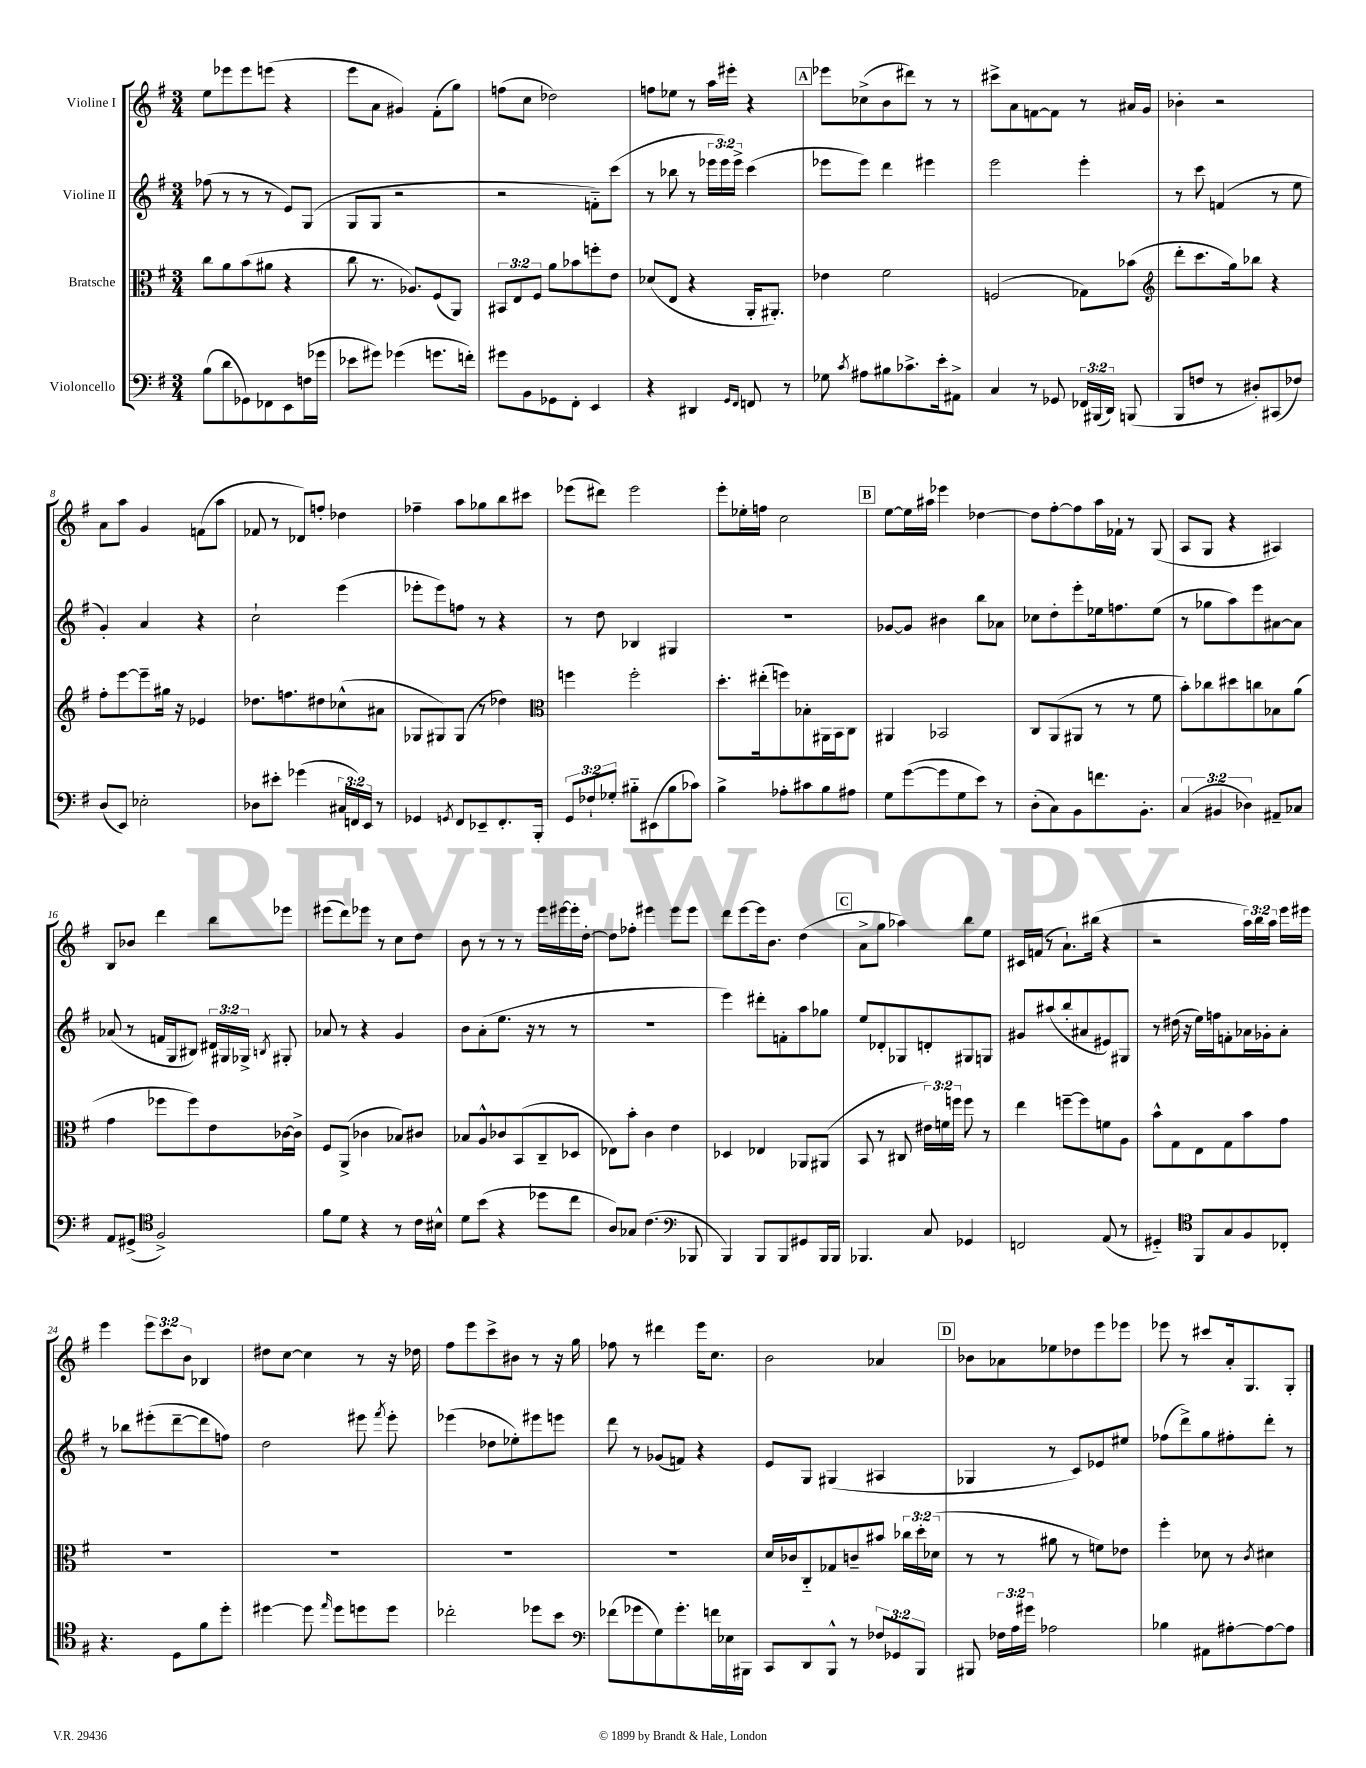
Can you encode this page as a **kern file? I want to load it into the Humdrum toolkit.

**kern	**kern	**kern	**kern
*part4	*part3	*part2	*part1
*staff4	*staff3	*staff2	*staff1
*I"Violoncello	*I"Bratsche	*I"Violine II	*I"Violine I
*clefF4	*clefC3	*clefG2	*clefG2
*k[f#]	*k[f#]	*k[f#]	*k[f#]
*M3/4	*M3/4	*M3/4	*M3/4
=1	=1	=1	=1
(8B\L	8cc\L	(8ff-X\	8ee\L
8d\	8a\	8r	8eee-X\
8GG-X\)	(8b\	8r	8eee-\
8FF-X\	8a#X\J	8r	(8eeen\J
8EE\	4r	8e/L)	4r
(16Fn\L	.	(8G/J	.
16g-X\JJ	.	.	.
=2	=2	=2	=2
8e-X\L	8cc\	8G/L	8eee\L
8g#X\J)	8.r	8G/J	8a\J
(4g-X\	.	2r	4g#X/)
.	8.A-X/L)	.	.
8.gn\L	(8F#/	.	(8f#'\L
.	8AA/J)	.	8gg\J)
16fn'\Jk)	.	.	.
=3	=3	=3	=3
8g#X\L	12BB#X/L	2r	(8ffn\L
.	12E/	.	.
8BB\	.	.	8cc\J
.	12F#/J	.	.
8GG-X\	8a\L	.	2dd-X\)
8FF#'\J	8b-X\	.	.
4EE/	8ffn'\	8fn\L)	.
.	8e\J	(8ccc\J	.
=4	=4	=4	=4
4r	(8d-X/L	8r	8ffn\L
.	8E/J	8bb-X\	8ee-X\J
4DD#X/	4r	8r	8r
.	.	24eee-X\LL	16aa\LL
.	.	24eee-\)	.
.	.	.	16eee#X'\JJ
.	.	24eee-^\JJ	.
16qqGG/LL	.	.	.
16qqFF#/JJ	.	.	.
8FFn/	16AA'/KL	(4ccc\	4r
.	8.AA#X'/J)	.	.
8r	.	.	.
!!LO:REH:place=s1:t=A
=5	=5	=5	=5
8G-X\	4e-X\	8eee-X\L	8eee-X\L
8qc/	.	.	.
8A#X\L	.	8eee-\J)	(8cc-X^\
8B#X\	2f#\	4ddd\	8b\
8.c-X^\	.	.	8ddd#X\J)
.	.	4eee#X\	8r
16e'\k	.	.	.
8AA#X^\J	.	.	8r
=6	=6	=6	=6
4C/	(2Fn/	2eee\	8ccc#X^\L
.	.	.	8a\
8r	.	.	[8fn\
8GG-X/	.	.	8f\J]
24FF-X/LL	8G-X\L)	4eee'\	8r
(24BBB#X/	.	.	.
24DD/JJ)	.	.	.
(8BBBn/	(8b-X\J	.	16a#X/LL
.	.	.	16g/JJ
=7	=7	=7	=7
*	*clefG2	*	*
8BBB/L	8ddd'\L	8r	4b-X'\
8Fn/J	8.ccc\	8ccc\	.
8r	.	(4fn/	2r
.	16gg\k)	.	.
8D#X'/L)	8bb-X\J	.	.
(8CC#X/	4r	8r	.
8F-X/J)	.	8ee\	.
!!LO:LB:g=z
=8	=8	=8	=8
(8D/L	8ff#'\L	4g'/)	8a\L
8EE/J)	[8eee\	.	8aa\J
2E-X'\	8eee~\]	4a/	4g/
.	16gg#X\Jk	.	.
.	16r	.	.
.	4e-X/	4r	(8fn\L
.	.	.	8aa\J
=9	=9	=9	=9
8D-X\L	8.dd-X\L	2cc`\	8f-X/
8e#X'\J	.	.	8r
.	8.ffn\	.	.
(4g-X\	.	.	8d-X/L)
.	8dd#X\	.	8ffn'/J
24C#X/LL	(8cc-X^^\	(4eee\	4dd-X\
24FFn/)	.	.	.
24EE/JJ	.	.	.
8r	8a#X\J	.	.
=10	=10	=10	=10
4GG-X/	8G-X/L	8eee-X'\L	4ff-X~\
.	8G#X/)	8eee-\)	.
8qGGn/	.	.	.
8FF#/L	(8G#/J	8ffn\J	8aa\L
8EE-X~/	8r	8r	8gg-X\
8.FF#'/	4dd-X\)	4r	8bb\
.	.	.	8ccc#X\J
16BBB'/Jk	.	.	.
=11	=11	=11	=11
*	*clefC3	*	*
12GG/L	4ffn\	8r	(8eee-X\L
12F-X`/	.	.	.
.	.	8dd\	8ddd#X\J)
12G-X'/J	.	.	.
8B#X\L	2ff'\	4B-X/	2eee-\
(8EE#X\	.	.	.
8B#\	.	4G#X/	.
8c-X\J)	.	.	.
=12	=12	=12	=12
4B^\	8.dd'\L	2.r	8eee'\L
.	.	.	16ee-X'\L
.	(16ee#X'\k	.	16ffn\JJ
8A-X'\L	8ffn\)	.	2cc\
8c#X\	8B-X'\	.	.
8B\	16AA#X\L	.	.
.	16BB\J	.	.
8A#X\J	8C\J	.	.
!!LO:REH:place=s1:t=B
=13	=13	=13	=13
8G\L	4AA#X/	[8g-X/L	[8ee\L
([8g\	.	8g-/J]	16ee\L]
.	.	.	16aa#X\JJ
8g\]	2BB-X/	4b#X\	4eee-X\
8G\	.	.	.
8e\J)	.	8bb\L	[4dd-X\
8r	.	8a-X\J	.
=14	=14	=14	=14
(8D'\L	8C/L	8cc-X\L	8dd-\L]
8C\)	(8AA/	8dd'\	[8ff#'\
8BB\	8AA#X/J	8eee'\	8ff#\]
8.fn\	8r	16ee-X\k	16aa\L
.	.	8.ffn\	16f-X`\JJ
.	8r	.	8r
8.BB'\J	.	.	.
.	8f#\	(8ee-\J	(8G/
=15	=15	=15	=15
(6C/	8b'\L)	8r	8A/L
.	8cc-X\	8gg-X\L	8G/J
6BB#X/	.	.	.
.	8dd#X\	8aa\)	4r
6D-X\)	.	.	.
.	8ccn\	8eee\	.
8AA#X~/L	8B-X\	[8a#X\	4A#X/)
8C-X/J	(8a\J	8a#\J]	.
!!LO:LB:g=z
=16	=16	=16	=16
8AA/L	4g\	(8a-X/	8B/L
(8GG#X^/J	.	8r	8b-X/J
*clefC4	*	*	*
2F#^/)	8ff-X\L	16fn/LL	4ddd\
.	.	16G/J	.
.	8ff-\)	8B#X/J)	.
.	8e\	24d#X/LL	8bb\L
.	.	24G#X/	.
.	.	24G-X^/JJ	.
.	.	8qBn/	.
.	[16c-X\L	8G#X'/	8eee-X\J
.	16c-^\JJ]	.	.
=17	=17	=17	=17
8f#\L	8F#/L	8a-X/	(8eee#X\L
8d\J	(8AA^/J	8r	8ddd\)
4r	4c-X\	4r	8eee-X\J
.	.	.	8r
8r	8B-X/L)	4g/	8cc\L
16c\LL	8c#X/J	.	8dd\J
16B#X^^\JJ	.	.	.
=18	=18	=18	=18
8d\L	8B-X/L	8b\L	8b\
(8b\J	8A^^/	(8a'\	8r
4r	8c-X/	8.ee\J	8r
.	(8BB/	.	8r
.	.	16r	.
8dd-X\L	8C~/	8r	16eee\LL
.	.	.	[16eee#X\
8cc\J	8D-X/J	8r	16eee#'\]
.	.	.	[16dd'\JJ
=19	=19	=19	=19
8A/L)	8E-X\L)	2.r	8dd\L]
8G-X/J	8b'\J	.	8ff-X'\J
(4.c\	4c\	.	4eee#X\
.	4e\	.	8eee#\L
*clefF4	*	*	*
8BBB-X/	.	.	8eee#\J
=20	=20	=20	=20
4BBB/)	4D-X/	4eee\)	8ddd\L
.	.	.	[8eee\
8BBB/L	4E-X/	8ddd#X'\L	16eee\k]
.	.	.	8.b\J
8BBB/	.	8fn'\	.
8GG#X/	8AA-X/L	8aa\	(4dd\
16BBB/L	(8AA#X/J	8gg-X\J	.
16BBB/JJ	.	.	.
!!LO:REH:place=s1:t=C
=21	=21	=21	=21
4.BBB-X/	8BB/	8ee/L	8a^\L
.	8r	8d-X'/	8gg\J
.	8C#X/	8G-X/	4aa-X\)
8C/	24e#X\LL)	8dn'/	.
.	24fn\	.	.
.	24ffn\JJ	.	.
4GG-X/	8ff\	8G#X/	8bb\L
.	8r	8Gn/J	8ee\J
=22	=22	=22	=22
2FFn/	4ee\	8g#X/L	16c#X/LL
.	.	.	(16fn/JJ
.	.	(8aa#X/	8r
.	[8ffn~\L	8bb'/	8.a`\L)
.	8ff\]	8a#X/	.
.	.	.	(16bb#X\Jk
(8AA/	8fn\	8e#X/)	4r
8r	8A\J	8G#X/J	.
=23	=23	=23	=23
4GG#X/)	8b^^\L	8r	2r
.	8G\	(16dd#X\	.
.	.	16r	.
*clefC4	*	*	*
8FF#/L	8E\	16ee\LL)	.
.	.	16ffn\J	.
8G/	8G\	8fn'\	.
8F#/	8b\	16a-X\L	24aa\LL)
.	.	.	24bb\
.	.	16g-X'\J	.
.	.	.	24aa\JJ
8C-X'/J	8g\J	8a-'\J	16eee\LL
.	.	.	16eee#X\JJ
!!LO:LB:g=z
=24	=24	=24	=24
4.r	2.r	8r	4eee\
.	.	8bb-X\L	.
.	.	(8eee#X'\	12eee\L
.	.	.	12ccc\
8D\L	.	[8ddd~\	.
.	.	.	12b\J
8f#\	.	8ddd\]	4B-X/
8dd'\J	.	8ffn\J)	.
=25	=25	=25	=25
[4dd#X\	2.r	2dd\	8dd#X\L
.	.	.	[8cc\J
8dd#\]	.	.	4cc\]
16qqee/	.	.	.
8dd#\L	.	.	.
8ddn\	.	8eee#X\	8r
.	.	8qfff#/	.
8dd\J	.	8eee#'\	16r
.	.	.	16dd-X\
=26	=26	=26	=26
2cc-X'\	2.r	(4eee-X\	8ff#\L
.	.	.	8eee\
.	.	8dd-X\L	8ccc^\
.	.	8ee-X'\)	8b#X\J
8dd-X\L	.	8eee#X\	8r
8b\J	.	8eeen\J	16r
.	.	.	16gg\
=27	=27	=27	=27
*clefF4	*	*	*
(8f-X\L	2.r	8ddd\	8ff-X\
8g-X\	.	8r	8r
8G\)	.	(8g-X/L	4ddd#X\
8.g-'\	.	8fn/J)	.
.	.	4r	16eee\KL
16fn\L	.	.	8.cc\J
16E-X\	.	.	.
16BBB#X\JJ	.	.	.
=28	=28	=28	=28
8CC/L	16d/LL	8e/L	2b\
.	16c-X/J	.	.
8DD/	8C/	8G/J	.
8BBB^^/J	8G-X/	(4G#X/	.
8r	8cn~/	.	.
12F-X/L	8b#X/J	4A#X/	4a-X/
12GG-X/	.	.	.
.	24cc-X\LL	.	.
12BBB/J	24dd'\	.	.
.	(24d-X\JJ	.	.
!!LO:REH:place=s1:t=D
=29	=29	=29	=29
8BBB#X/	8r	4G-X/	8b-X\L
24F-X\LL	8r	.	8a-X\
24A\	.	.	.
24g#X\JJ	.	.	.
2A-X\	8a#X\	8r	8ee-X\
.	8r	8c/L)	8dd-X\
.	8fn\L)	8e-X/	8eee\
.	8e-X\J	8ee#X/J	8eee-X\J
=30	=30	=30	=30
4B-X\	4ff#'\	(8ff-X\L	8eee-X\
.	.	8ddd^\)	8r
8AA#X\L	8d-X\	8gg\	8ccc#X/L
[8A#X'\	8r	8ff#X'\	16a'/k
.	.	.	8.G/
.	8qc/	.	.
8A#\_	4d#X\	8ddd'\J	.
8A#\J]	.	8r	8G'/J
==	==	==	==
*-	*-	*-	*-
